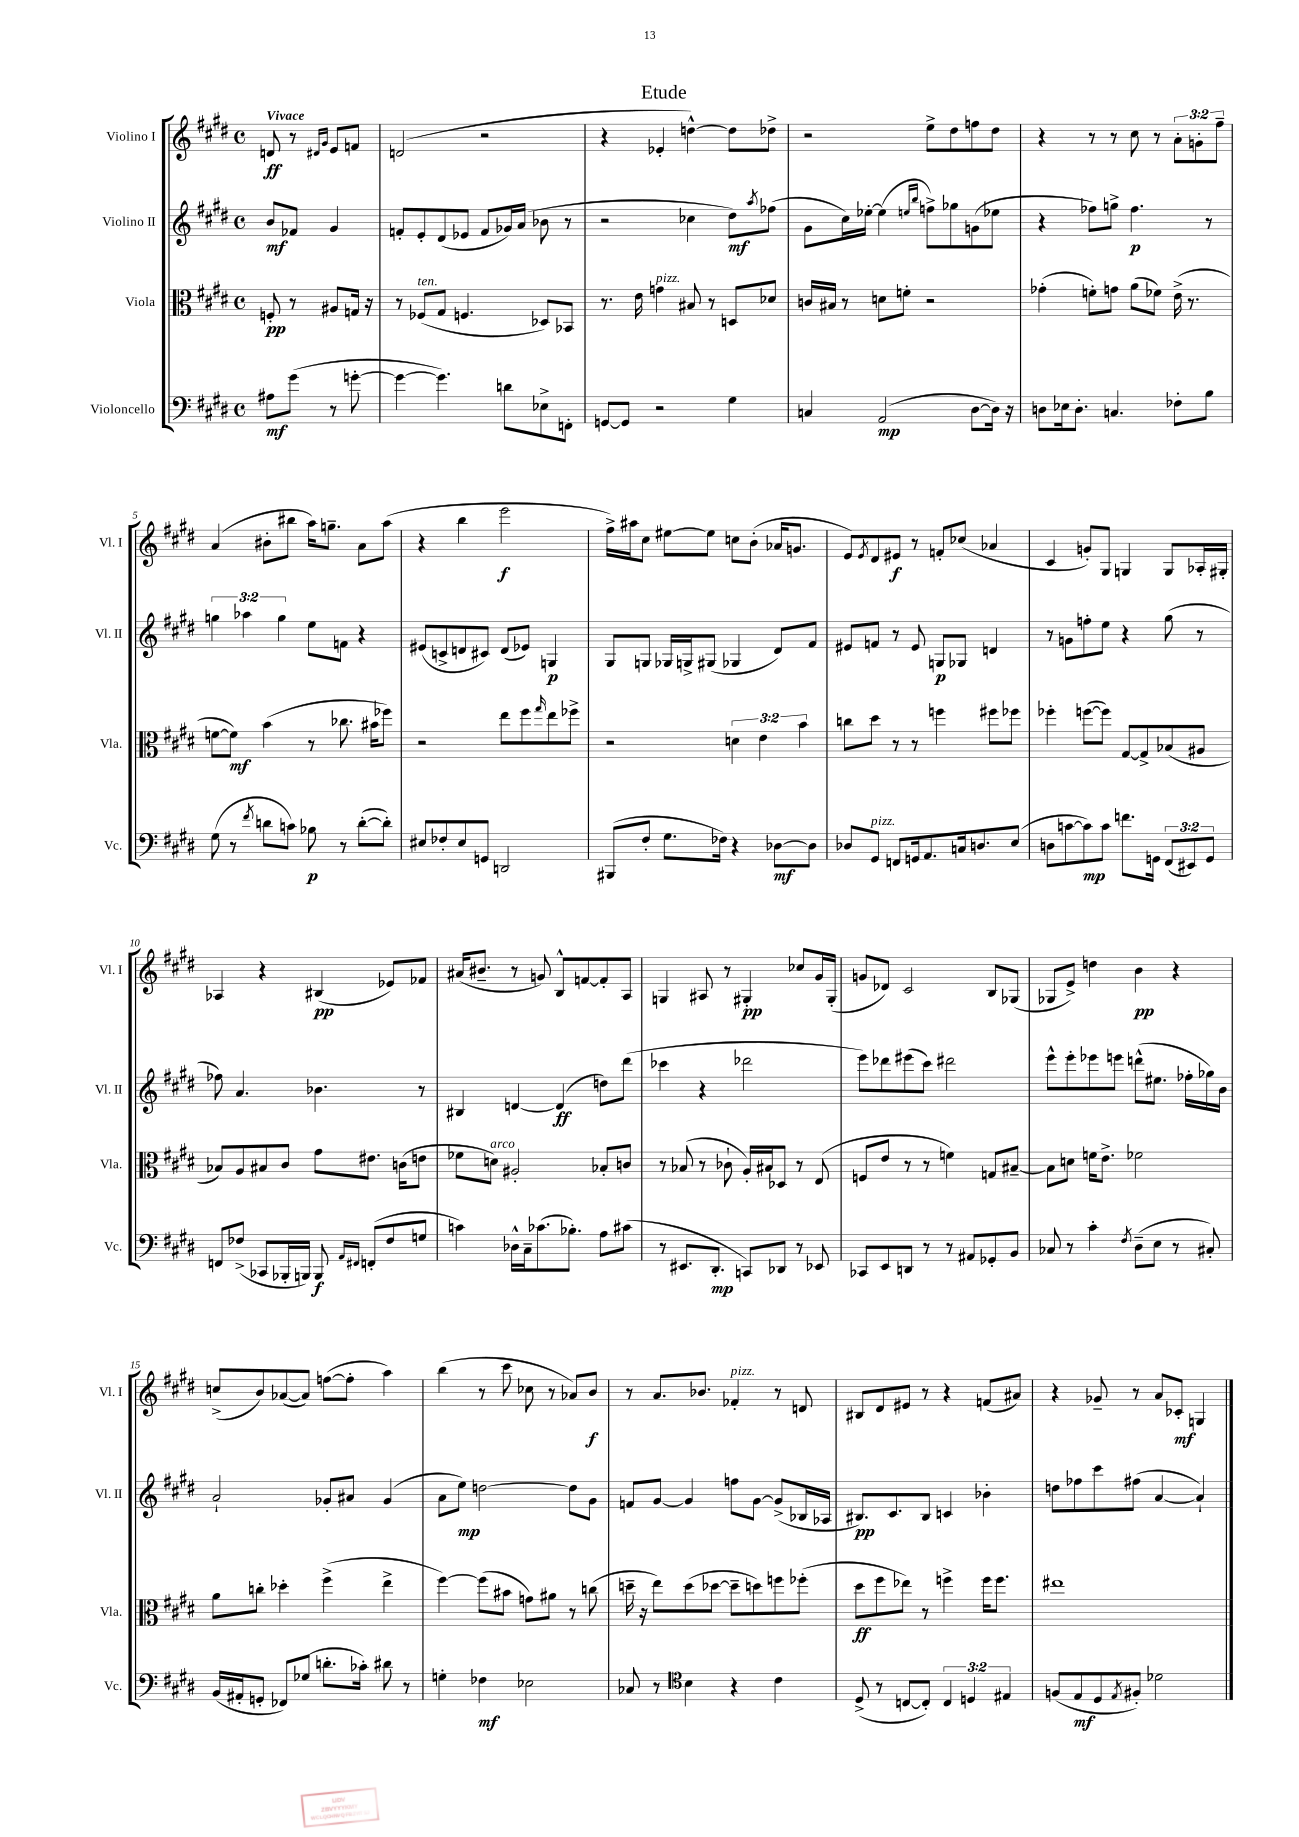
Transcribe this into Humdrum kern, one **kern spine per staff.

**kern	**kern	**kern	**kern
*staff4	*staff3	*staff2	*staff1
*clefF4	*clefC3	*clefG2	*clefG2
*k[f#c#g#d#]	*k[f#c#g#d#]	*k[f#c#g#d#]	*k[f#c#g#d#]
*M4/4	*M4/4	*M4/4	*M4/4
*met(c)	*met(c)	*met(c)	*met(c)
8A#	8F'	8b	8d
(8g#	8r	8f-	8r
.	.	.	16qqd#
.	.	.	16qqg#
8r	8A#	4g#	8e
[8g'	16G	.	8f
.	16r	.	.
=	=	=	=
4g_	8r	8f'	(2d
.	(8F-	8e'	.
4.g])	8G#	(8d#	.
.	4.F	8e-	.
.	.	8f	2r
8d	.	16g-)	.
.	.	(16a	.
8E-^	8D-)	8b-	.
8FF'	8BB-	8r	.
=	=	=	=
[8GG	8.r	2r	4r
8GG]	.	.	.
.	16e	.	.
2r	4g	.	4e-'
.	8B#	4cc-	[4dd^^)
.	8r	.	.
4G#	8D	8dd#)	8dd]
.	.	8qaa	.
.	8d-	(8ff-	8dd-^
=	=	=	=
4C	16c	8g#	2r
.	16B#	.	.
.	8r	16cc#)	.
.	.	[16ee-'	.
(2AA	8d	(4ee-]	.
.	8f'	.	.
.	.	16qqee	.
.	.	16qqbb	.
.	2r	8ff^)	8ee^
.	.	8gg-	8dd#
[8D#	.	(8g	8ff
16D#])	.	8ee-	8dd#
16r	.	.	.
=	=	=	=
8D	(4g-'	4r	4r
16E-	.	.	.
8.D'	.	.	.
.	8f')	8ff-)	8r
4.C	8g	8gg^	8r
.	(8a	4.ff-	8cc#
.	8f-)	.	8r
8F-'	(16e^	.	12a'
.	8.r	.	.
.	.	.	12g'
8B	.	8r	.
.	.	.	12ff#~
=	=	=	=
(8G#	[8f	6gg	(4a
8r	8f])	.	.
.	.	6aa-	.
8qf#	.	.	.
8d	(4b	.	8b#'
.	.	6gg	.
8c)	.	.	8bb#
8B-	8r	8ee	16aa)
.	.	.	8.gg~
8r	8.cc-	8f	.
([8d'	.	4r	8a
.	16b#	.	.
8d'])	8ff-)	.	(8aa
=	=	=	=
8E#	2r	(8e#	4r
8F-'	.	8c^	.
8E#	.	8d	4bb
8GG	.	8c#)	.
2DD	8ee	(8d	2eee
.	8ff#	8e-)	.
.	16qqgg#	.	.
.	8ee	4G	.
.	8ff-^	.	.
=	=	=	=
(8BBB#	2r	8G#	16ff#^)
.	.	.	16aa#
8F#'	.	8G	8cc#
8.G#	.	16G-	[8ee#
.	.	16G^	.
.	.	(8G#	8ee#]
16F-)	.	.	.
4r	6d	4G-	8cc
.	.	.	(8b'
.	6e	.	.
[8D-	.	8d#)	16a-
.	.	.	8.g
.	6b	.	.
8D-]	.	8f#	.
=	=	=	=
8D-	8cc	8e#	8e)
.	.	.	8qe
8GG#	8dd#	8f	8d#
8FF	8r	8r	8e#
16GG	8r	8e#	8r
8.AA	.	.	.
.	4ff	8G	8f'
16C	.	8G-	(8cc-
8.D	.	.	.
.	8ff#	4d	4a-
(8E	8ff-	.	.
=	=	=	=
8D	4ff-'	8r	4c#
[8c	.	8g	.
8c])	([8ff	8ff'	8g')
8c	8ff])	8ee	8G#
8.f	[8G#	4r	4G
.	8G#^]	.	.
16GG	.	.	.
(12FF#	(8B-	(8gg#	8G
12EE#)	.	.	.
.	8A#	8r	16A-'
12GG	.	.	.
.	.	.	16G#'
=	=	=	=
8FF	8B-)	8ff-)	4A-
(8F-^	8A	4.a	.
8CC-	8B#	.	4r
16BBB-'	8c#	.	.
16BBB)	.	.	.
8BBB	8g#	4.b-	(4B#
16qqAA	.	.	.
16qqFF#	.	.	.
(8FF'	8.e#	.	.
8F-	.	.	8e-)
.	(16c	.	.
8G	8e	8r	8f-
=	=	=	=
4c)	8f-	4B#	(16a#
.	.	.	8.b#~
.	8d)	.	.
16D-^^	2A#'	[4d	8r
16C#~	.	.	.
(8.c-	.	.	8g)
.	.	(4d]	8B^^
8.B-')	.	.	.
.	.	.	[8f
8A	8B-'	8dd)	8f']
(8c#	8c	(8ddd#	8A
=	=	=	=
8r	8r	4ccc-	4G
8.EE#	(8B-	.	.
.	8r	4r	8A#
8.DD#'	.	.	.
.	8c-`	.	8r
8CC)	16A')	2ddd-	4G#'
.	16B#	.	.
8DD-	8D-	.	.
8r	8r	.	8cc-
8EE-	(8E	.	16g#
.	.	.	(16G#'
=	=	=	=
8CC-	8F	8eee)	8g
8EE	8e	8ddd-	8d-)
8DD	8r	(8eee#	2c#
8r	8r	8ccc#)	.
8r	4f)	2ddd#	.
8AA#	.	.	.
8GG-'	8G	.	8B
8BB	[8B#~	.	(8G-
=	=	=	=
8C-	8B#]	8eee^^	8G-
8r	8d	8eee'	8e^)
4c#'	16f	8eee-	4dd
.	8.e^	.	.
.	.	8eee	.
8qF#	.	.	.
(8D#~	2f-	(8ddd^^	4b
8E	.	8.ee#	.
8r	.	.	4r
.	.	16ff-'	.
8C#')	.	16gg-)	.
.	.	16b	.
=	=	=	=
(16BB	8a	2a`	(8cc^
16AA#'	.	.	.
8GG'	8cc'	.	8b)
8FF-)	4dd-'	.	([8a-
(8G-	.	.	8a-])
8.d'	(4ff#^	8g-'	([8ff
.	.	8a#	8ff']
16c-')	.	.	.
8d#	4ee^	(4g-	4aa)
8r	.	.	.
=	=	=	=
4G'	[4ff#)	8a	(4bb
.	.	8ee)	.
4F-	(8ff#]	[2dd	8r
.	8b#	.	8ccc#
2E-	8g)	.	8cc-
.	8a#	.	8r
.	8r	8dd]	8a-)
.	(8cc	8g#	8b
=	=	=	=
8C-	16dd~	8f	8r
.	16r	.	.
8r	8ee)	[8g#	8.a
*clefC4	*	*	*
4B	(8dd	4g#]	.
.	.	.	8.b-
.	[8dd-	.	.
4r	8dd-~]	8ff	4f-'
.	8dd)	[8g#	.
4c#	8ff	(8g#^]	8r
.	(8ff-'	16B-	8d
.	.	16A-	.
=	=	=	=
(8D#^	8dd#	8.B#)	8B#
8r	8ff#	.	8d#
.	.	8.c#	.
[8C	8ee-)	.	8e#
8C'])	8r	8B#	8r
6C	4ff^	4c	4r
6D	.	.	.
.	16ff	4b-'	(8f
.	8.ff	.	.
6E#	.	.	.
.	.	.	8a#)
=	=	=	=
(8F	1ee#	8dd	4r
8E	.	8ff-	.
8D#	.	8ccc#	8g-~
8qE	.	.	.
8F#')	.	(8ff#	8r
2d-	.	[4a	8a
.	.	.	8c-'
.	.	4a`])	4G
==	==	==	==
*-	*-	*-	*-
